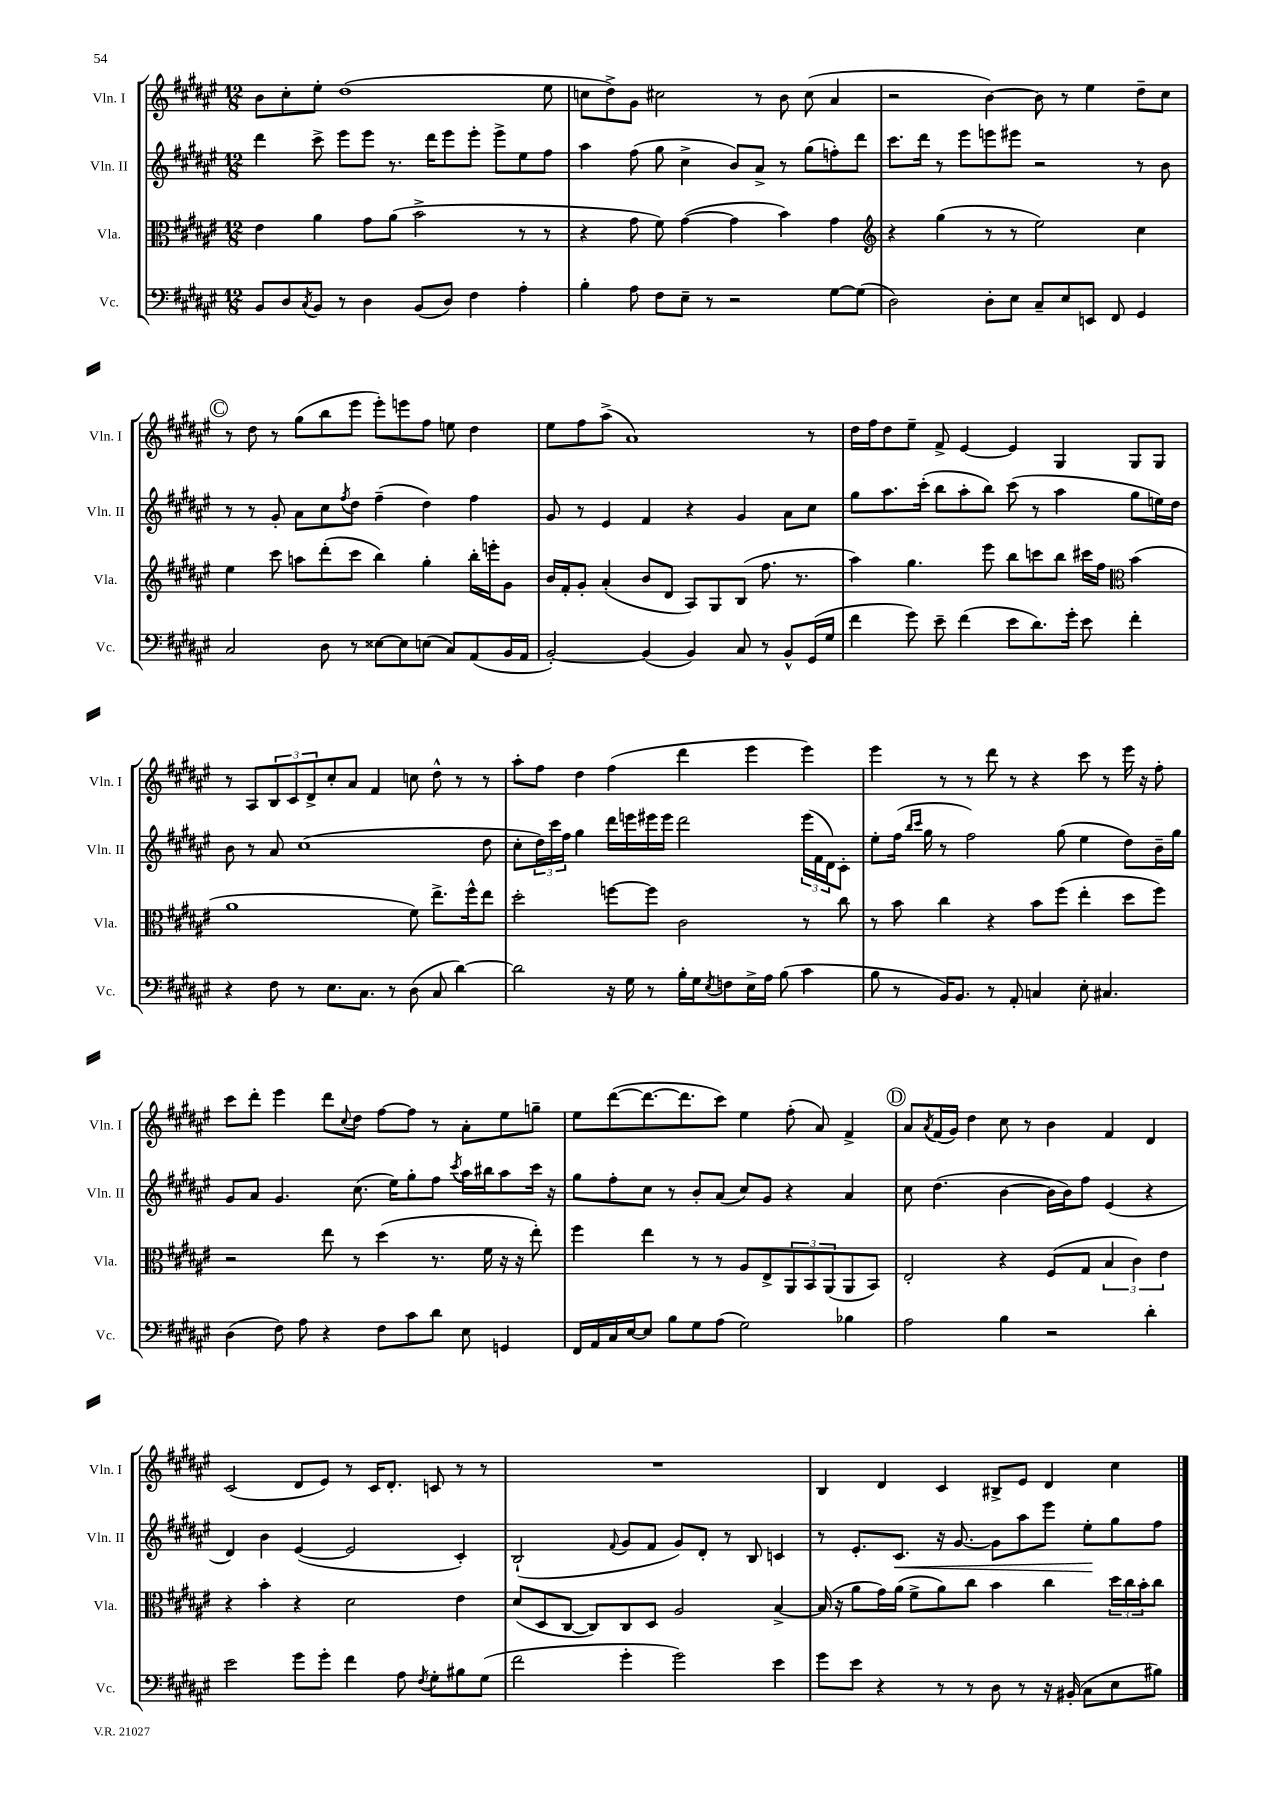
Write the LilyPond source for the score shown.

<<
\new StaffGroup <<
\new Staff = "s0" \with { instrumentName = "Vln. I" shortInstrumentName = "Vln. I" } {
    \clef treble \key fis \major \numericTimeSignature \time 12/8
    b'8 cis''8-. eis''8-. dis''1( eis''8 |
    c''8 dis''8->) gis'8 cis''2 r8 b'8 cis''8( ais'4 |
    r2 b'4~) b'8 r8 eis''4 dis''8-- cis''8 |
    \mark \markup { \circle "C" } r8 dis''8 r8 gis''8( b''8 eis'''8 eis'''8-.) e'''8 fis''8 e''8 dis''4 |
    eis''8 fis''8 ais''8->( ais'1) r8 |
    dis''16 fis''16 dis''8 eis''8-- fis'8-> eis'4~ eis'4 gis4 gis8 gis8 |
    r8 ais8 \tuplet 3/2 { b8 cis'8 dis'8-> } cis''8-. ais'8 fis'4 c''8 dis''8-^ r8 r8 |
    ais''8-. fis''8 dis''4 fis''4( dis'''4 eis'''4 eis'''4) |
    eis'''4 r8 r8 dis'''8 r8 r4 cis'''8 r8 eis'''16 r16 fis''8-. |
    cis'''8 dis'''8-. eis'''4 dis'''8 \appoggiatura { cis''8 } dis''8 fis''8~ fis''8 r8 ais'8-. eis''8 g''8-- |
    eis''8 dis'''8~( dis'''8.~ dis'''8. cis'''8) eis''4 fis''8-.( ais'8) fis'4-> |
    \mark \markup { \circle "D" } ais'8 \acciaccatura { ais'8 } fis'16( gis'16) dis''4 cis''8 r8 b'4 fis'4 dis'4 |
    cis'2( dis'8 eis'8) r8 cis'16 dis'8.-. c'8 r8 r8 |
    R1. |
    b4 dis'4 cis'4 bis8-> eis'8 dis'4 cis''4 \bar "|." |
}
\new Staff = "s1" \with { instrumentName = "Vln. II" shortInstrumentName = "Vln. II" } {
    \clef treble \key fis \major \numericTimeSignature \time 12/8
    dis'''4 cis'''8-> eis'''8 eis'''8 r8. dis'''16 eis'''8 eis'''8-. eis'''8-> eis''8 fis''8 |
    ais''4 fis''8( gis''8 cis''4-> b'8) ais'8-> r8 gis''8( f''8-.) dis'''8 |
    cis'''8. dis'''16 r8 eis'''8 e'''8 eis'''8 r2 r8 b'8 |
    \mark \markup { \circle "C" } r8 r8 gis'8-. ais'8 cis''8 \acciaccatura { fis''8 } dis''8 fis''4--( dis''4) fis''4 |
    gis'8 r8 eis'4 fis'4 r4 gis'4 ais'8 cis''8 |
    gis''8 ais''8. cis'''16-.( b''8 ais''8-. b''8) cis'''8( r8 ais''4 gis''8 e''16) dis''16 |
    b'8 r8 ais'8 cis''1( dis''8 |
    cis''8-. \tuplet 3/2 { dis''16) cis'''16 fis''16 } gis''4 dis'''16 e'''16 eis'''16 eis'''16 dis'''2 \tuplet 3/2 { eis'''16( fis'16 dis'16) } cis'8-. |
    eis''8-. fis''16( \grace { b''16 cis'''16 } gis''16 r8 fis''2) gis''8( eis''4 dis''8) b'16-- gis''16 |
    gis'8 ais'8 gis'4. cis''8.( eis''16) gis''8-. fis''8 \acciaccatura { cis'''8 } ais''16 bis''16 ais''8 cis'''16 r16 |
    gis''8 fis''8-. cis''8 r8 b'8-. ais'8( cis''8) gis'8 r4 ais'4 |
    \mark \markup { \circle "D" } cis''8 dis''4.( b'4~ b'16 b'16) fis''8 eis'4( r4 |
    dis'4) b'4 eis'4~( eis'2 cis'4-.) |
    b2-!( \appoggiatura { fis'8 } gis'8 fis'8 gis'8) dis'8-. r8 b8 c'4 |
    r8 eis'8.-. cis'8.\< r16 gis'8.~ gis'8 ais''8 eis'''8 eis''8-.\! gis''8 fis''8 \bar "|." |
}
\new Staff = "s2" \with { instrumentName = "Vla." shortInstrumentName = "Vla." } {
    \clef alto \key fis \major \numericTimeSignature \time 12/8
    eis'4 ais'4 gis'8 ais'8( b'2-> r8 r8 |
    r4 gis'8 fis'8) gis'4~( gis'4 b'4) gis'4 |
    \clef treble r4 gis''4( r8 r8 eis''2) cis''4 |
    \mark \markup { \circle "C" } eis''4 cis'''8 a''8 dis'''8-.( cis'''8 b''4) gis''4-. b''16-. e'''16-. gis'8 |
    b'16 fis'16-. gis'8-. ais'4-.( b'8 dis'8 ais8) gis8 b8( fis''8. r8. |
    ais''4) gis''4. eis'''8 b''8 c'''8 b''8 cis'''16 fis''16 \clef alto b'4( |
    ais'1 fis'8) eis''8.-> fis''16-^ eis''8 |
    dis''2-. f''8~ f''8 cis'2 r8 cis''8 |
    r8 b'8 cis''4 r4 b'8 fis''8( eis''4-. dis''8 fis''8) |
    r2 eis''8 r8 dis''4( r8. fis'16 r16 r16 eis''8-.) |
    fis''4 eis''4 r8 r8 ais8 eis8-> \tuplet 3/2 { ais,8 b,8 ais,8( } ais,8 b,8) |
    \mark \markup { \circle "D" } eis2-. r4 fis8( gis8 \tuplet 3/2 { b4 cis'4) eis'4 } |
    r4 b'4-. r4 dis'2 eis'4 |
    dis'8( dis8 cis8~ cis8) cis8 dis8 ais2 b4~-> |
    b16( r16 ais'8 gis'16) ais'16( fis'8-> ais'8) cis''8 b'4 cis''4 \tuplet 3/2 { dis''16 cis''16 b'16-. } cis''8 \bar "|." |
}
\new Staff = "s3" \with { instrumentName = "Vc." shortInstrumentName = "Vc." } {
    \clef bass \key fis \major \numericTimeSignature \time 12/8
    b,8 dis8 \acciaccatura { cis8 } b,8 r8 dis4 b,8( dis8) fis4 ais4-. |
    b4-. ais8 fis8 eis8-- r8 r2 gis8~ gis8( |
    dis2) dis8-. eis8 cis8-- eis8 e,8 fis,8 gis,4 |
    \mark \markup { \circle "C" } cis2 dis8 r8 eisis8~ eisis8 e8( cis8) ais,8( b,16 ais,16 |
    b,2~-.) b,4( b,4) cis8 r8 b,8-^ gis,16( gis16 |
    fis'4 gis'8) eis'8-- fis'4( eis'8 dis'8.) gis'16-. eis'8 fis'4-. |
    r4 fis8 r8 eis8. cis8. r8 dis8( cis8 dis'4~) |
    dis'2 r16 gis16 r8 b16-. gis16 \acciaccatura { eis8 } f8 eis16-> ais16 b8( cis'4 |
    b8 r8 b,16) b,8. r8 ais,8-. c4 eis8-. cis4. |
    dis4( fis8) ais8 r4 fis8 cis'8 dis'8 eis8 g,4 |
    fis,16 ais,16 cis16 eis16~ eis8 b8 gis8 ais8( gis2) bes4 |
    \mark \markup { \circle "D" } ais2 b4 r2 dis'4-. |
    eis'2 gis'8 gis'8-. fis'4 ais8 \acciaccatura { fis8 } gis8-. bis8 gis8( |
    fis'2 gis'4-. gis'2) eis'4 |
    gis'8 eis'8 r4 r8 r8 dis8 r8 r16 bis,16-.( cis8 eis8 bis8) \bar "|." |
}
>>
>>
\layout { \context { \Score \remove "Bar_number_engraver" } }
